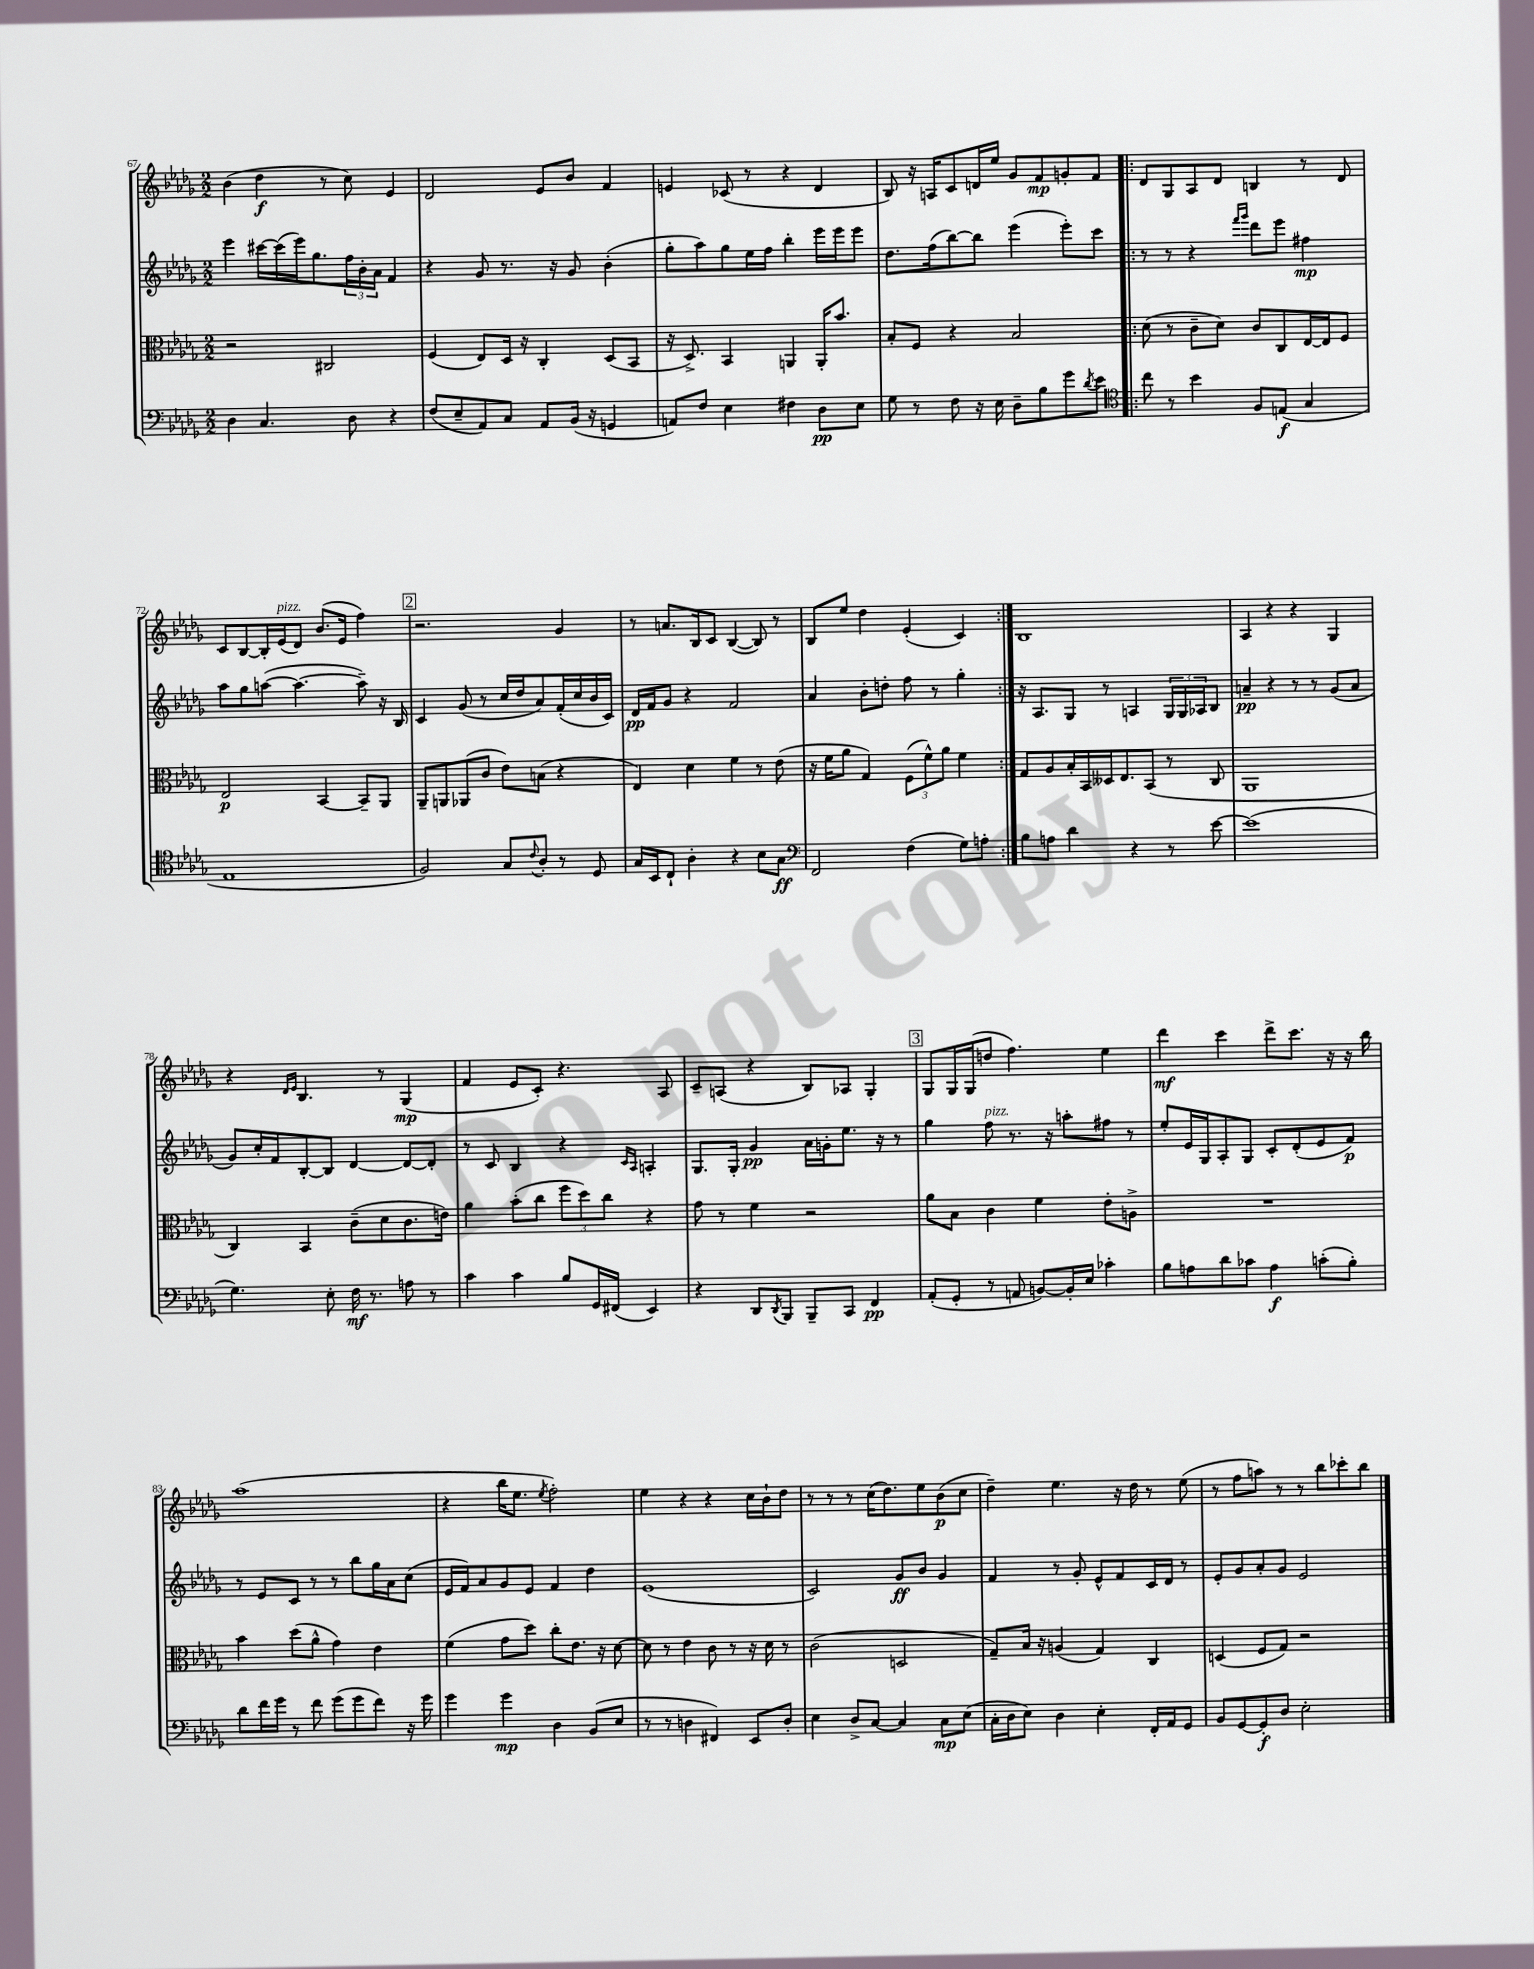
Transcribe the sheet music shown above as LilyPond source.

<<
\new StaffGroup <<
\new Staff = "s0" {
    \clef treble \key des \major \numericTimeSignature \time 2/2
    bes'4( des''4\f r8 c''8) ees'4 |
    des'2 ees'8 bes'8 f'4 |
    e'4 ces'8( r8 r4 des'4 |
    bes8) r16 a16 c'8 d'16 ees''16 ges'8 f'8\mp g'8-. f'8 |
    \repeat volta 2 { des'8 ges8 aes8 des'8 b4 r8 des'8 |
    c'8 bes8~ bes16-. ees'16^\markup { \italic "pizz." }( des'8) bes'8.( ees'16 f''4) |
    \mark \markup { \box "2" } r2. ges'4 |
    r8 a'8. bes16 c'8 bes4~( bes8) r8 |
    bes8 ees''8 des''4 ees'4-.( c'4) | }
    bes1 |
    aes4 r4 r4 ges4 |
    r4 \grace { des'16 ees'16 } bes4. r8 ges4\mp( |
    f'4 ees'8 c'8-.) r4. aes8 |
    c'8-- a8( r4 bes8) aes8 ges4-. |
    \mark \markup { \box "3" } ges8 ges16 ges16( d''8 f''4.) ees''4 |
    des'''4\mf c'''4 des'''8-> c'''8. r16 r16 bes''16 |
    aes''1( |
    r4 bes''16 ees''8. \acciaccatura { ees''8 } f''2-.) |
    ees''4 r4 r4 c''16 bes'16-! des''8 |
    r8 r8 r8 c''16( des''8.) ees''8 bes'8\p( c''8 |
    des''4--) ees''4. r16 des''16 r8 ees''8( |
    r8 f''8 a''8) r8 r8 bes''8 ces'''8-. bes''8 \bar "|." |
}
\new Staff = "s1" {
    \clef treble \key des \major \numericTimeSignature \time 2/2
    ees'''4 cis'''16~ cis'''16( ees'''16) ges''8. \tuplet 3/2 { f''16 bes'16-. aes'16 } f'4 |
    r4 ges'8 r8. r16 ges'8 bes'4-.( |
    ges''8-. aes''8) ges''8 ees''16 f''16 bes''4-. ees'''16 ees'''16 ees'''8 |
    des''8. f''16( bes''8~) bes''8 ees'''4( ees'''8-.) c'''8 |
    \repeat volta 2 { r8 r8 r4 \grace { f'''16 ges'''16 } des'''8 ees'''8 fis''4\mp |
    aes''8 ges''8 a''8~( a''4.~ a''8--) r16 bes16 |
    \mark \markup { \box "2" } c'4 ges'8( r8 c''16 des''16 aes'8) f'16-.( c''16 bes'16 c'16) |
    des'16\pp f'16 ges'8 r4 f'2 |
    aes'4 bes'8-. d''8-. f''8 r8 ges''4-. | }
    r16 aes8. ges8 r8 a4 \tuplet 3/2 { ges16 ges16 aes16 } bes8 |
    a'4--\pp r4 r8 r8 ges'8( a'8 |
    ges'8) c''16-. f'16 bes8~-. bes8 des'4~ des'8~ des'8-. |
    r8 c'8 bes4 r4 \grace { c'16 aes16 } a4-. |
    ges8. ges16-. ges'4\pp aes'16 g'16-. ees''8. r16 r8 |
    \mark \markup { \box "3" } ges''4 f''8^\markup { \italic "pizz." } r8. r16 a''8-. fis''8 r8 |
    ees''8-. ees'16 ges16 aes8-. ges8 c'8-. des'8-.( ees'8 f'8\p) |
    r8 ees'8 c'8 r8 r8 bes''8 ges''16 aes'16 c''8( |
    ees'16 f'16) aes'8 ges'8 ees'8 f'4 des''4 |
    ees'1( |
    c'2) ges'8\ff bes'8 ges'4 |
    f'4 r8 ges'8-. ees'8-^ f'8 c'16 des'16 r8 |
    ees'8-. ges'8 aes'8-. ges'8 ees'2 \bar "|." |
}
\new Staff = "s2" {
    \clef alto \key des \major \numericTimeSignature \time 2/2
    r2 cis2 |
    f4( ees8) des16 r16 c4-. des8( bes,8 |
    r16 des8.->) bes,4 a,4 a,16-. bes'8. |
    bes8-. f8 r4 bes2 |
    \repeat volta 2 { des'8( r8 c'8-- des'8) c'8 c8 ees16~ ees16 f8 |
    ees2\p bes,4~ bes,8-- aes,8 |
    \mark \markup { \box "2" } aes,8-- a,8 aes,8( c'8 ees'8) b8( r4 |
    ees4) des'4 f'4 r8 ees'8( |
    r16 f'16 aes'8 ges4) \tuplet 3/2 { f8( f'8-^) aes'8 } f'4 | }
    ges8 aes8 bes16-. bes,16 deses16 ees8. bes,8( r8 c8 |
    aes,1 |
    c4) bes,4 c'8--( des'8 c'8. e'16) |
    aes'4 bes'8-.( c''8 \tuplet 3/2 { f''8 des''8) c''8 } r4 |
    ges'8 r8 f'4 r2 |
    \mark \markup { \box "3" } aes'8 bes8 c'4 f'4 ees'8-. a8-> |
    R1 |
    bes'4 des''8( aes'8-^ ges'4) ees'4 |
    f'4( ges'8 des''8) c''8-. ees'8. r16 des'8~ |
    des'8 r8 ees'4 c'8 r8 r16 des'16 r8 |
    c'2( d2 |
    ges8--) bes16 r16 a4( ges4) c4 |
    d4( f8 ges8) r2 \bar "|." |
}
\new Staff = "s3" {
    \clef bass \key des \major \numericTimeSignature \time 2/2
    des4 c4. des8 r4 |
    f8( ees8-- aes,8) c8 aes,8 bes,16( r16 g,4 |
    a,8) f8 ees4 fis4 des8\pp ees8 |
    ges8 r8 f8 r16 ees16 des8-- bes8 ges'8 \acciaccatura { des'8 } ees'8 |
    \repeat volta 2 { \clef tenor c''8 r8 bes'4 f8 e8\f( ges4 |
    ees1 |
    \mark \markup { \box "2" } f2) ges8 \appoggiatura { c'8 } aes8-. r8 des8 |
    ges16 bes,16 c8-! aes4-. r4 bes8 ges8\ff |
    \clef bass f,2 f4( ges8) a8-. | }
    bes8 a8 des'4 r4 r8 ees'8~ |
    ees'1( |
    ges4.) ees8-. f16\mf r8. a8 r8 |
    c'4 c'4 bes8 ges,16 fis,16( ees,4) |
    r4 des,8 \acciaccatura { des,8 } bes,,8 bes,,8-- c,8 f,4\pp |
    \mark \markup { \box "3" } aes,8-.( ges,8-. r8 a,8 b,8~) b,16-. ees16 ces'4-. |
    bes8 a8 des'8 ces'8 a4\f c'8-.( bes8-.) |
    des'8 f'16 ges'16 r8 f'8 ges'8( ges'8 f'8) r16 ges'16 |
    ges'4 ges'4\mp des4 bes,8( ees8 |
    r8 r8 d4 fis,4) ees,8 d8-. |
    ees4 des8-> c8~ c4 c8\mp ees8( |
    c16-. des16 ees8) des4 ees4-. f,16-. aes,16 ges,8 |
    bes,8 ges,8~ ges,8-.\f des8 ees2-. \bar "|." |
}
>>
>>
\layout { \context { \Score currentBarNumber = #67 } }
